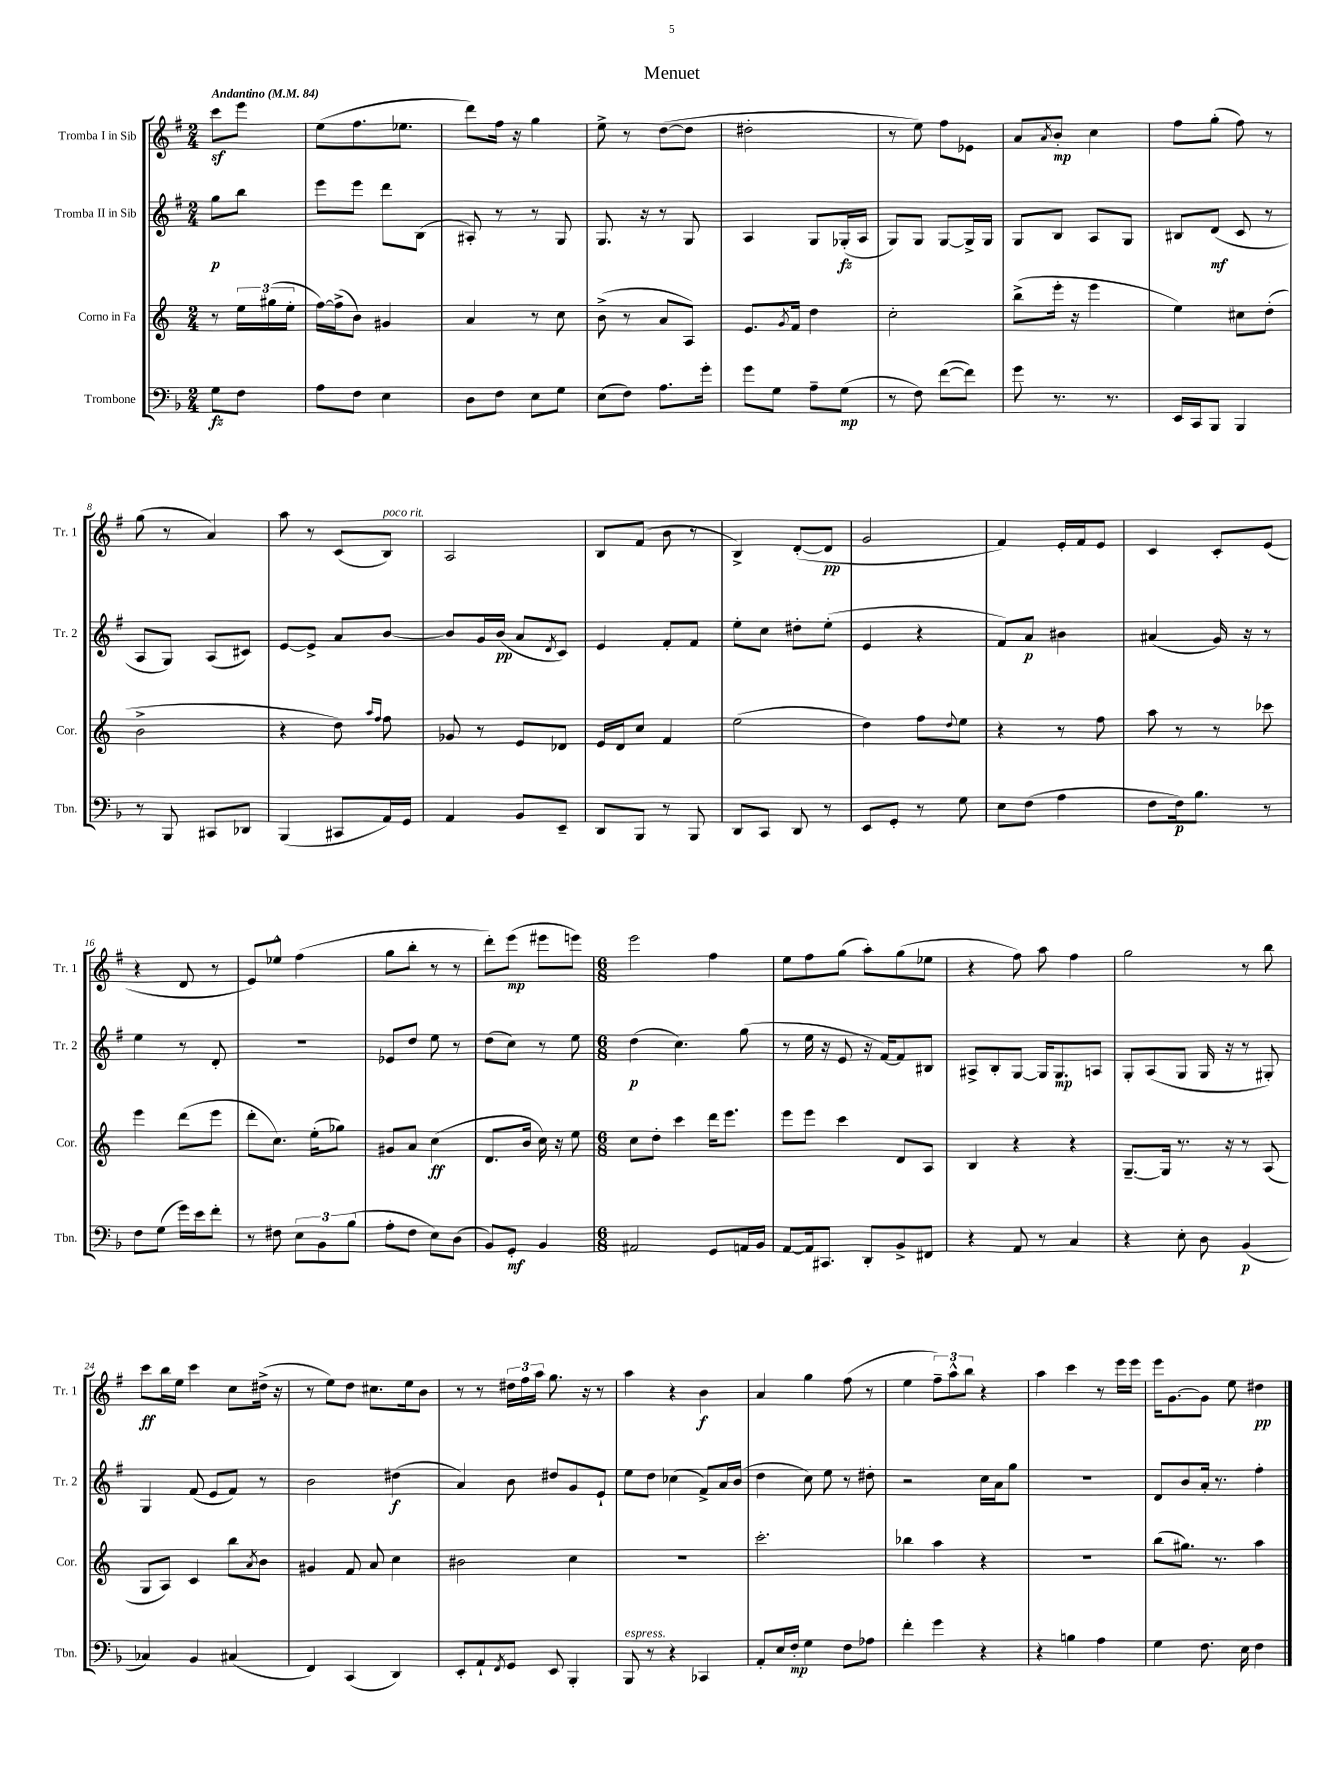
\header { title = "Menuet" }
<<
\new StaffGroup <<
\new Staff = "s0" \with { instrumentName = "Tromba I in Sib" shortInstrumentName = "Tr. 1" } {
    \clef treble \key g \major \numericTimeSignature \time 2/4 \partial 4 \tempo "Andantino" 4 = 84
    c'''8\sf e'''8 |
    e''8( fis''8. ees''8. |
    d'''8) fis''16 r16 g''4 |
    e''8-> r8 d''8~( d''8 |
    dis''2-. |
    r8 e''8) fis''8 ees'8 |
    a'8 \acciaccatura { a'8 } b'8-.\mp c''4 |
    fis''8 g''8-.( fis''8) r8 |
    g''8( r8 a'4) |
    a''8 r8 c'8( b8^\markup { \italic "poco rit." }) |
    a2 |
    b8 fis'8( b'8 r8 |
    b4->) d'8~-.( d'8\pp |
    g'2 |
    fis'4) e'16-. fis'16 e'8 |
    c'4 c'8-. e'8( |
    r4 d'8 r8 |
    e'8) ees''8-^ fis''4( |
    g''8 b''8-. r8 r8 |
    d'''8-.) e'''8\mp( eis'''8 e'''8) |
    \numericTimeSignature \time 6/8 e'''2 fis''4 |
    e''8 fis''8 g''8( a''8-.) g''8( ees''8 |
    r4 fis''8) a''8 fis''4 |
    g''2 r8 b''8 |
    c'''8\ff b''16 e''16 c'''4 c''8 dis''16->( r16 |
    r8 e''8) d''8 cis''8. e''16 b'8 |
    r8 r8 \tuplet 3/2 { dis''16 fis''16 a''16 } g''8. r16 r8 |
    a''4 r4 b'4\f |
    a'4 g''4 fis''8( r8 |
    e''4 \tuplet 3/2 { fis''8--) a''8-^ b''8 } r4 |
    a''4 c'''4 r8 e'''16 e'''16 |
    e'''16 g'8.~ g'8 e''8 dis''4\pp \bar "|." |
}
\new Staff = "s1" \with { instrumentName = "Tromba II in Sib" shortInstrumentName = "Tr. 2" } {
    \clef treble \key g \major \numericTimeSignature \time 2/4 \partial 4
    g''8\p b''8 |
    e'''8 e'''8 d'''8 b8( |
    ais8-.) r8 r8 g8 |
    g8. r16 r8 g8 |
    a4 g8 ges16-.\fz( a16 |
    g8) g8 g8~ g16-> g16 |
    g8 b8 a8 g8 |
    bis8 d'8\mf( c'8 r8 |
    a8 g8) a8( cis'8) |
    e'8~ e'8-> a'8 b'8~ |
    b'8 g'16 b'16\pp( a'8 \acciaccatura { d'8 } c'8) |
    e'4 fis'8-. fis'8 |
    e''8-. c''8 dis''8-. e''8-.( |
    e'4 r4 |
    fis'8) a'8\p bis'4 |
    ais'4( g'16) r16 r8 |
    e''4 r8 d'8-. |
    R2 |
    ees'8 d''8 e''8 r8 |
    d''8( c''8) r8 e''8 |
    \numericTimeSignature \time 6/8 d''4\p( c''4.) g''8( |
    r8 e''16 r16 e'8 r16 fis'16~) fis'8 bis8 |
    ais8-> b8-. g8~ g16 g8.\mp a8 |
    g8-. a8( g8 g16 r16 r8 gis8-.) |
    g4 fis'8( e'8 fis'8) r8 |
    b'2 dis''4\f( |
    a'4) b'8 dis''8 g'8 e'8-! |
    e''8 d''8 ces''4( fis'8->) a'16 b'16( |
    d''4 c''8) e''8 r8 dis''8-. |
    r2 c''16 a'16 g''8 |
    R2. |
    d'8 b'8 a'16-. r8. fis''4-. \bar "|." |
}
\new Staff = "s2" \with { instrumentName = "Corno in Fa" shortInstrumentName = "Cor." } {
    \clef treble \key c \major \numericTimeSignature \time 2/4 \partial 4
    r8 \tuplet 3/2 { e''16 gis''16( e''16-. } |
    f''16~) f''16->( b'8) gis'4 |
    a'4 r8 c''8 |
    b'8->( r8 a'8 a8) |
    e'8. \acciaccatura { g'8 } f'16 d''4 |
    c''2-. |
    b''8->( e'''16-. r16 e'''4 |
    e''4) cis''8 d''8-.( |
    b'2-> |
    r4 d''8) \grace { a''16 f''16 } f''8 |
    ges'8 r8 e'8 des'8 |
    e'16 d'16 c''8 f'4 |
    e''2( |
    d''4) f''8 \appoggiatura { d''8 } e''8 |
    r4 r8 f''8 |
    a''8 r8 r8 ces'''8 |
    e'''4 d'''8( e'''8 |
    d'''8-. c''8.) e''16-.( ges''8) |
    gis'8 a'8 c''4\ff( |
    d'8. b'16 c''16) r16 e''8 |
    \numericTimeSignature \time 6/8 c''8 d''8-. c'''4 d'''16 e'''8. |
    e'''8 e'''8 c'''4 d'8 a8 |
    b4 r4 r4 |
    g8.~-- g16 r8. r16 r8 a8( |
    g8 a8) c'4 b''8 \acciaccatura { a'8 } b'8 |
    gis'4 f'8 a'8 c''4 |
    bis'2 c''4 |
    R2. |
    c'''2.-. |
    bes''4 a''4 r4 |
    R2. |
    b''8( gis''8.) r8. a''4 \bar "|." |
}
\new Staff = "s3" \with { instrumentName = "Trombone" shortInstrumentName = "Tbn." } {
    \clef bass \key f \major \numericTimeSignature \time 2/4 \partial 4
    g8\fz f8 |
    a8 f8 e4 |
    d8 f8 e8 g8 |
    e8( f8) a8. g'16-. |
    g'8 g8 a8-- g8\mp( |
    r8 f8) f'8~( f'8) |
    g'8 r8. r8. |
    e,16 c,16 bes,,8 bes,,4 |
    r8 bes,,8 cis,8 des,8 |
    bes,,4( cis,8 a,16) g,16 |
    a,4 bes,8 e,8-- |
    d,8 bes,,8 r8 bes,,8 |
    d,8 c,8 d,8 r8 |
    e,8 g,8-. r8 g8 |
    e8 f8( a4 |
    f8 f16\p) bes8. r8 |
    f8 g8( g'16) e'16 f'8-. |
    r8 fis8 \tuplet 3/2 { e8 bes,8 bes8( } |
    a8-. f8 e8) d8( |
    bes,8) g,8-.\mf bes,4 |
    \numericTimeSignature \time 6/8 ais,2 g,8 a,16 bes,16 |
    a,8~ a,16 cis,8. d,8-. bes,8-> fis,8 |
    r4 a,8 r8 c4 |
    r4 e8-. d8 bes,4\p( |
    ces4) bes,4 cis4( |
    f,4) c,4( d,4) |
    e,8-. a,8-! \acciaccatura { f,8 } g,8 e,8 bes,,4-. |
    bes,,8^\markup { \italic "espress." } r8 r4 ces,4 |
    a,8-. e16 f16-.\mp g4 f8 aes8 |
    f'4-. g'4 r4 |
    r4 b4 a4 |
    g4 f8. e16 f4 \bar "|." |
}
>>
>>
